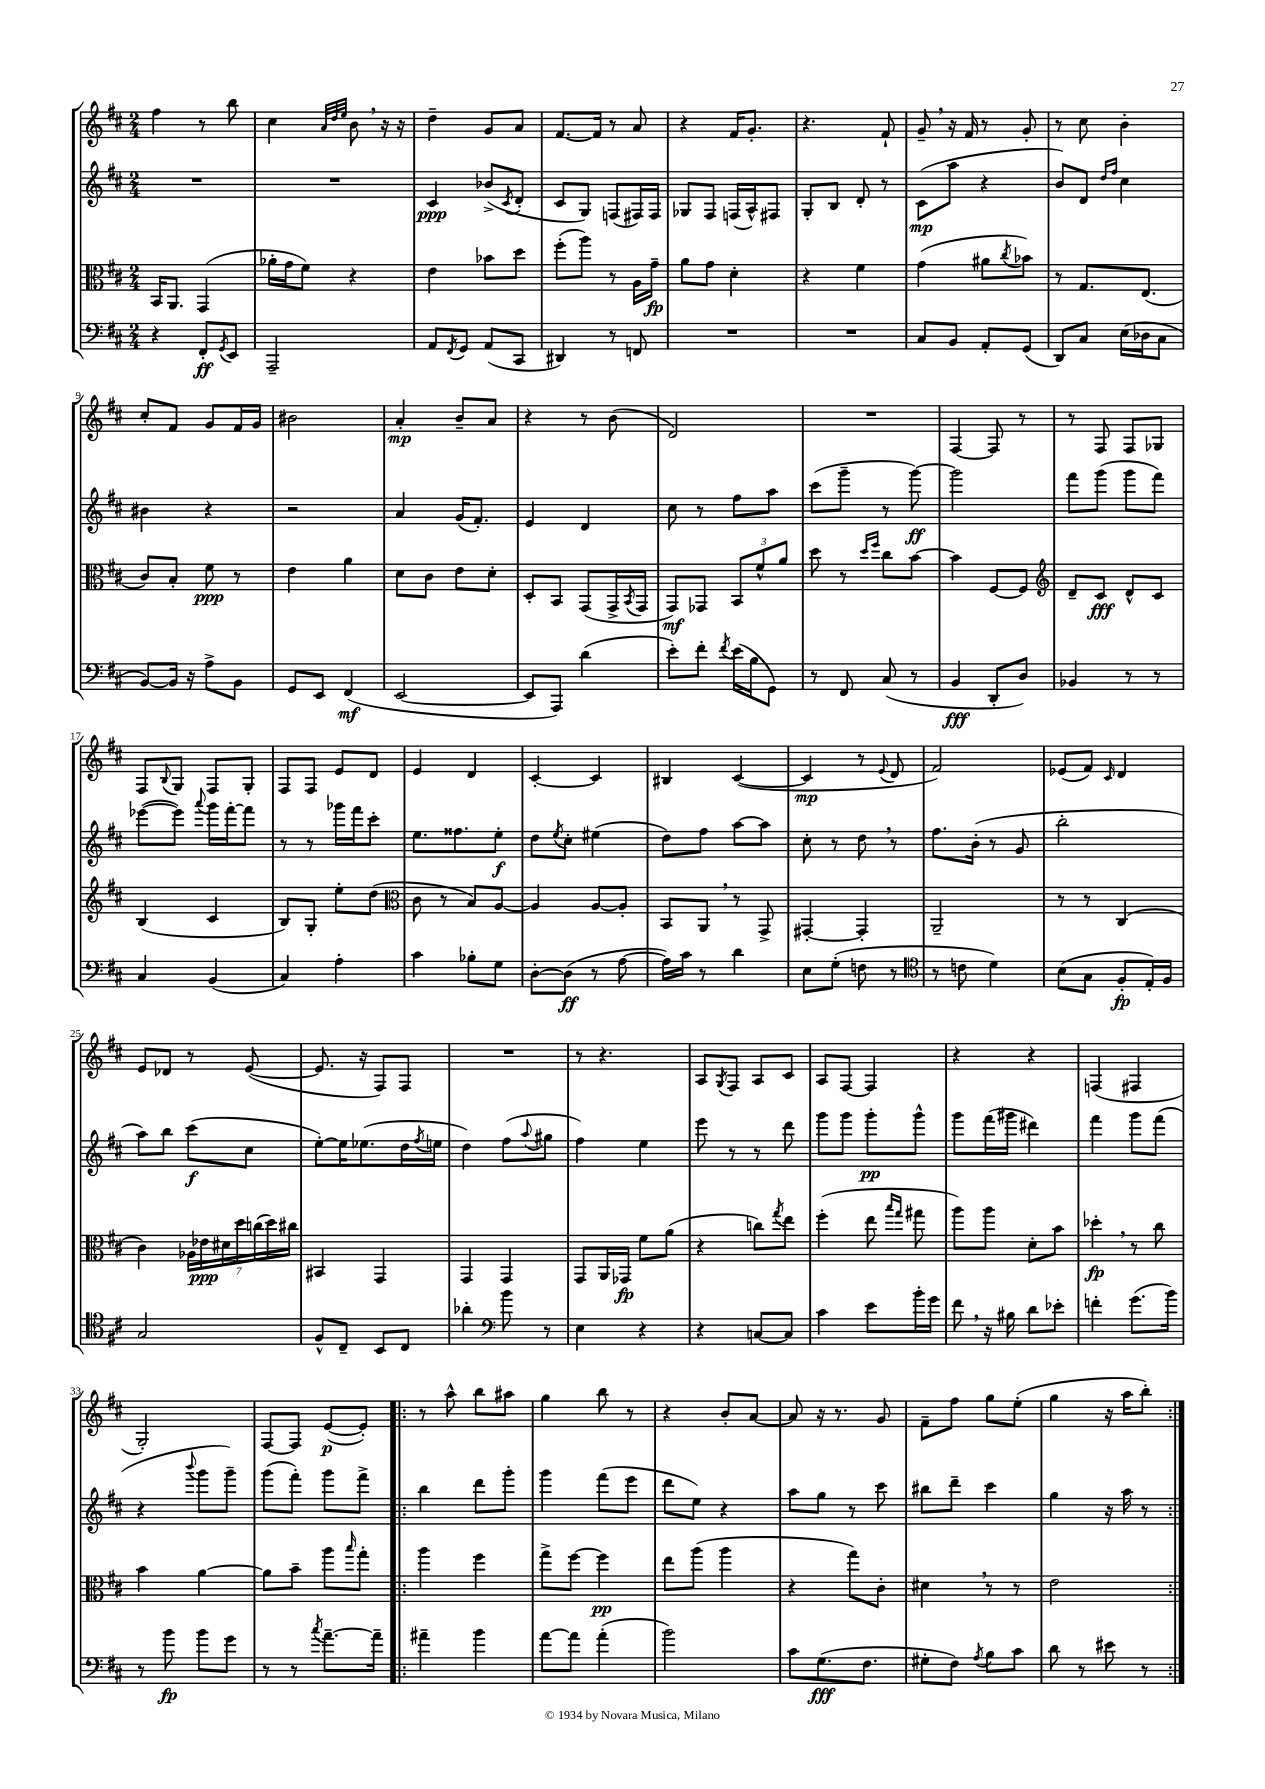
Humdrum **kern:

**kern	**kern	**kern	**kern
*staff4	*staff3	*staff2	*staff1
*clefF4	*clefC3	*clefG2	*clefG2
*k[f#c#]	*k[f#c#]	*k[f#c#]	*k[f#c#]
*M2/4	*M2/4	*M2/4	*M2/4
4r	16BB	2r	4ff#
.	8.AA	.	.
8FF#'	(4GG	.	8r
8qGG	.	.	.
8EE	.	.	8bb
=	=	=	=
2AAA~	16a-'	2r	4cc#
.	16g	.	.
.	8f#)	.	.
.	.	.	32qqa
.	.	.	32qqdd
.	.	.	32qqee
.	4r	.	8b
.	.	.	16r
.	.	.	16r
=	=	=	=
8AA	4e	4c#	4dd~
8qFF#	.	.	.
8GG	.	.	.
(8AA	8b-	(8b-^	8g
.	.	8qc#	.
8CC#	8dd	8d'	8a
=	=	=	=
4DD#)	(8ff#'	8c#	[8.f#
.	8aa)	8G)	.
.	.	.	16f#]
8r	8r	(8F	8r
8FF	16A	16F#)	8a
.	16g~	16F#	.
=	=	=	=
2r	8a	8G-	4r
.	8g	8F#	.
.	4d'	(16F	16f#
.	.	16A^^)	8.g'
.	.	8F#	.
=	=	=	=
2r	4r	8G'	4.r
.	.	8B	.
.	4f#	8d'	.
.	.	8r	8f#`
=	=	=	=
8C#	(4g	(8c#	8g~
8BB	.	8aa	16r
.	.	.	16f#
8AA'	8a#	4r	8r
.	8qcc#	.	.
(8GG	8b-)	.	8g'
=	=	=	=
8DD)	8r	8b)	8r
8C#	8.G	8d	8cc#
.	.	16qqdd	.
.	.	16qqff#	.
(16E	.	4cc#	4b'
16D-	(8.E	.	.
8C#	.	.	.
=	=	=	=
[8BB)	8c#)	4b#	8cc#'
16BB]	8B'	.	8f#
16r	.	.	.
8A^	8f#	4r	8g
8BB	8r	.	16f#
.	.	.	16g
=	=	=	=
8GG	4e	2r	2b#
8EE	.	.	.
(4FF#	4a	.	.
=	=	=	=
[2EE	8d	4a	4a'
.	8c#	.	.
.	8e	(16g	8b~
.	.	8.f#')	.
.	8d'	.	8a
=	=	=	=
8EE]	8D'	4e	4r
8AAA)	8BB	.	.
(4d	(8GG	4d	8r
.	16GG^	.	(8b
.	8qBB	.	.
.	16GG	.	.
=	=	=	=
8e')	8GG)	8cc#	2d)
8f#'	8GG-	8r	.
8qf#	.	.	.
(16e	12BB	8ff#	.
16B	.	.	.
.	12f#^^	.	.
8GG)	.	8aa	.
.	12a	.	.
=	=	=	=
8r	8dd	(8ccc#	2r
8FF#	8r	8ggg~	.
.	16qqdd	.	.
.	16qqff#	.	.
(8C#	8cc#	8r	.
8r	[8b	[8ggg)	.
=	=	=	=
4BB	4b]	2ggg]	[4F#
8DD'	[8F#	.	8F#]
8D)	8F#]	.	8r
=	=	=	=
*	*clefG2	*	*
4BB-	8d~	8fff#	8r
.	8c#	(8ggg	8F#
8r	8d^^	8ggg	8F#
8r	8c#	8fff#)	8G-
=	=	=	=
4C#	(4B	([8eee-	8F#
.	.	.	8qqB
.	.	8eee-])	8G
.	.	8qqaaa	.
(4BB	4c#	16ggg	8F#
.	.	[16fff#'	.
.	.	8fff#]	8G'
=	=	=	=
4C#)	8B)	8r	8F#
.	8G'	8r	8F#
4A'	8ee'	16ggg-	8e
.	.	16fff#	.
.	(8dd	8ccc#'	8d
=	=	=	=
*	*clefC3	*	*
4c#	8c#	8.ee	4e
.	8r	.	.
.	.	8.ff##	.
8B-'	8B)	.	4d
8G	[8A	8ee'	.
=	=	=	=
[8D'	4A]	8dd	[4c#'
.	.	8qee	.
(8D]	.	8cc#'	.
8r	[8A	(4ee#	4c#]
[8A	8A']	.	.
=	=	=	=
16A])	8BB	8dd)	4B#
16c#	.	.	.
8r	8AA	8ff#	.
4d	8r	[8aa	([4c#
.	8GG^	8aa]	.
=	=	=	=
8E	[4GG#'	8cc#'	4c#]
(8G'	.	8r	.
8F	4GG#']	8dd	8r
.	.	.	8qqe
8r	.	8r	8d
=	=	=	=
*clefC4	*	*	*
8r	2AA~	8.ff#	2f#)
8c	.	.	.
.	.	(16b'	.
4d)	.	8r	.
.	.	8g	.
=	=	=	=
(8B	8r	2bb'	(8e-
8G	8r	.	8f#)
.	.	.	16qqc#
8F#'	(4C#	.	4d
16E')	.	.	.
16F#	.	.	.
=	=	=	=
2G	4c#)	8aa)	8e
.	.	8bb	8d-
.	28A-	(8ccc#	8r
.	28e-	.	.
.	28d#	.	.
.	28dd	.	.
.	.	8cc#	([8e
.	(28cc	.	.
.	28dd)	.	.
.	28cc#	.	.
=	=	=	=
8F#^^	4BB#	[8ee')	8.e]
8C#~	.	16ee]	.
.	.	(8.ee-	16r
8BB	4GG	.	8F#)
8C#	.	16dd	8F#
.	.	8qff#	.
.	.	16ee	.
=	=	=	=
4a-'	4GG	4dd)	2r
*clefF4	*	*	*
8b	4GG	(8ff#	.
.	.	8qqaa	.
8r	.	8gg#	.
=	=	=	=
4E	8GG	4ff#)	8r
.	16AA	.	4.r
.	16GG-	.	.
4r	8f#	4ee	.
.	(8a	.	.
=	=	=	=
4r	4r	8eee	8A
.	.	.	8qG
.	.	8r	8F#
[8C	8cc)	8r	8A
.	8qgg	.	.
8C]	8ee	8ddd	8c#
=	=	=	=
4c#	(4ff#'	8ggg	8A
.	.	8ggg	[8F#
8e	8ee	8ggg'	4F#]
.	16qqbb	.	.
.	16qqgg	.	.
16b'	8gg#	8ggg^^	.
16g	.	.	.
=	=	=	=
8f#	8aa)	8ggg	4r
16r	8aa	(16fff#	.
16B#	.	16ggg#	.
8d	8d'	4ddd#)	4r
8e-'	8b	.	.
=	=	=	=
4f'	4dd-'	4fff#	(4F
(8.g	8r	8ggg	4F#
.	8cc#	(8fff#	.
16b)	.	.	.
=	=	=	=
8r	4b	4r	2G')
8b	.	.	.
.	.	8qqbbb	.
8b	[4a	8ggg	.
8g	.	8ggg~)	.
=	=	=	=
8r	8a]	(8ggg	[8F#
8r	8b~	8fff#')	8F#]
8qcc#	.	.	.
[8.a~	8aa	8ggg	([8e
.	16qqbb	.	.
.	8gg'	8fff#^	8e'])
16a~]	.	.	.
=!|:	=!|:	=!|:	=!|:
4a#~	4aa	4bb	8r
.	.	.	8aa^^
4b	4ff#	8ddd	8bb
.	.	8ggg'	8aa#
=	=	=	=
[8a	8gg^	4ggg	4gg
8a]	[8ff#	.	.
(4a'	4ff#]	(8fff#	8bb
.	.	8eee	8r
=	=	=	=
2b)	8ee	8ddd	4r
.	(8aa	8ee)	.
.	4aa	4r	8b'
.	.	.	[8a
=	=	=	=
8c#	4r	8aa	8a]
(8.G	.	8gg	16r
.	.	.	8.r
.	8gg)	8r	.
8.F#	.	.	.
.	8c#'	8ccc#	8g
=	=	=	=
8G#'	4d#	8bb#	8f#~
8F#)	.	8ddd~	8ff#
8qA	.	.	.
8B	8r	4ccc#	8gg
8c#	8r	.	(8ee'
=	=	=	=
8d	2e	4gg	4gg
8r	.	.	.
8e#	.	16r	16r
.	.	16aa	16aa
8r	.	8r	8bb')
==:|!	==:|!	==:|!	==:|!
*-	*-	*-	*-
